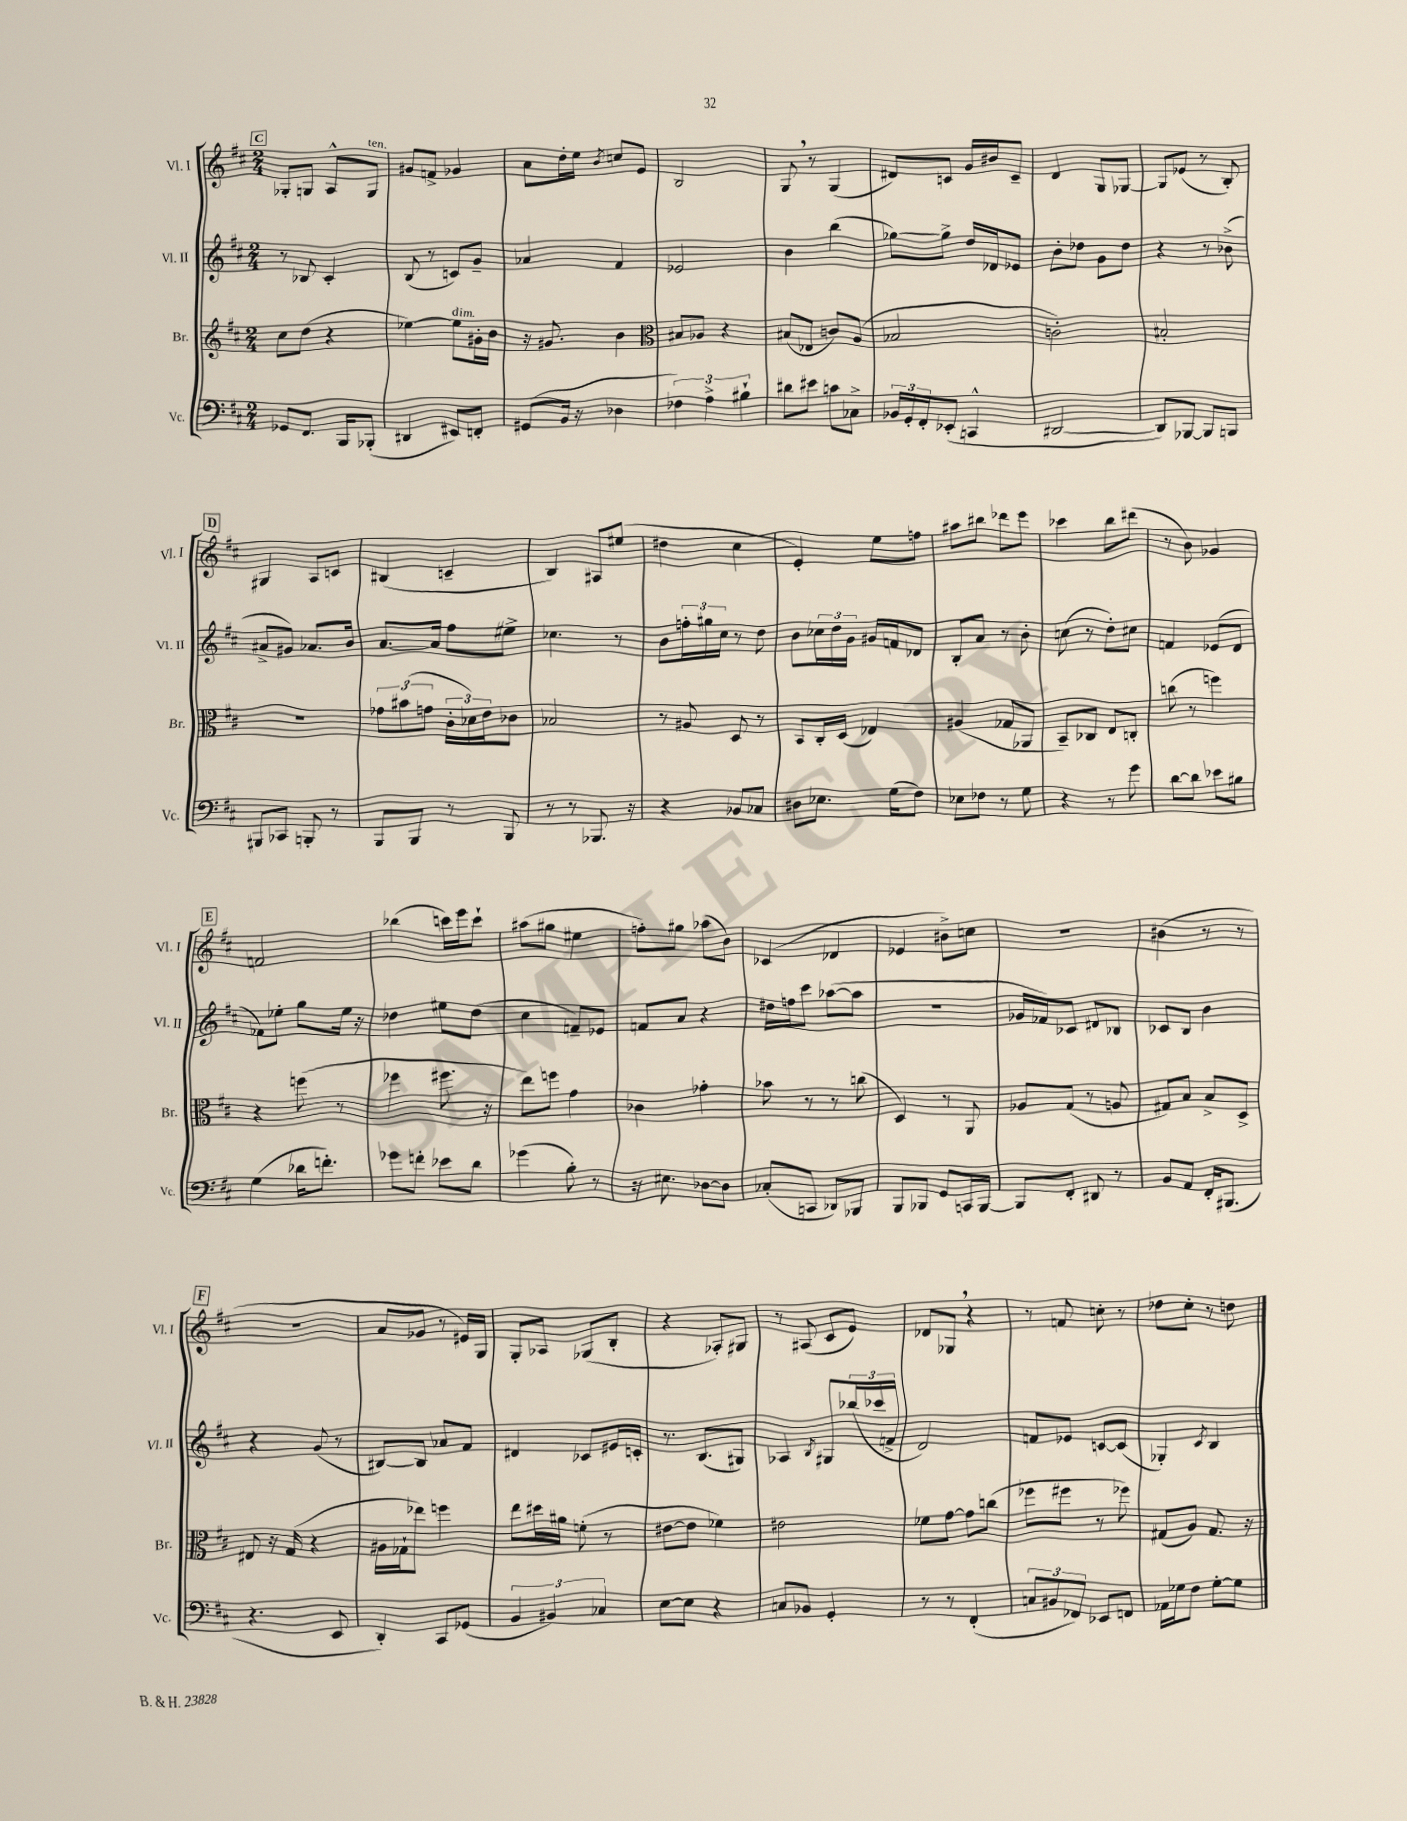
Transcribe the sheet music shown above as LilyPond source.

<<
\new StaffGroup <<
\new Staff = "s0" \with { instrumentName = "Vl. I" shortInstrumentName = "Vl. I" } {
    \clef treble \key d \major \numericTimeSignature \time 2/4
    \mark \markup { \box "C" } ges8-. g8 a8-^ g8^\markup { \italic "ten." } |
    gis'8 f'8-> ges'4 |
    a'8 d''16-. e''16 \acciaccatura { b'8 } c''8 e'8 |
    b2 |
    g8 \breathe r8 g4( |
    dis'8) c'8 g'16 bis'16 c'8-- |
    d'4 g8 ges8~ |
    ges8 ees'8( r8 b8-.) |
    \mark \markup { \box "D" } gis4 a8 c'8 |
    bis4( c'4-- |
    b4) ais8 eis''8( |
    dis''4 cis''4 |
    e'4-.) e''8 f''8 |
    ais''8 bis''8 des'''8 e'''8 |
    ces'''4 b''8 dis'''8( |
    r8 b'8) ges'4 |
    \mark \markup { \box "E" } f'2 |
    bes''4( c'''16) e'''16 c'''8-! |
    ais''8( gis''8 eis''4 |
    f''8-.) gis''8 aes''8( b'8) |
    ces'4( des'4 |
    ees'4 bis'8->) c''8 |
    R2 |
    bis'4( r8 r8 |
    \mark \markup { \box "F" } R2 |
    a'8 ges'8 r8 eis'16) g16 |
    g8-. aes8 ges8( b8-. |
    r4 aes8-.) gis8 |
    r8 ais8( cis'8 e'8) |
    des'8 ges8 \breathe r4 |
    r8 f'8 c''8-. r8 |
    des''8 cis''8-. r8 d''8 \bar "|." |
}
\new Staff = "s1" \with { instrumentName = "Vl. II" shortInstrumentName = "Vl. II" } {
    \clef treble \key d \major \numericTimeSignature \time 2/4
    \mark \markup { \box "C" } r8 bes8 cis'4-. |
    b8( r8 c'8) g'8-- |
    aes'4 fis'4 |
    ees'2 |
    b'4 b''4( |
    ges''8~) ges''8-> d''16 des'16 ees'8 |
    b'8-. des''8 g'8 des''8 |
    r4 r8 bes'8->( |
    \mark \markup { \box "D" } ais'8-> gis'8) aes'8. b'16 |
    a'8.~ a'16 fis''8 eis''8-> |
    ces''4. r8 |
    b'8 \tuplet 3/2 { f''16-. gis''16 cis''16 } r8 d''8 |
    b'8 \tuplet 3/2 { ces''16 d''16 g'16 } gis'16 f'16 des'8 |
    b8-. a'8 r8 b'8-. |
    c''8( r8 d''8-.) cis''8 |
    f'4 ees'8( d'8 |
    \mark \markup { \box "E" } fes'8) ees''8-. g''8 ees''16 r16 |
    des''4 eis''8 des''8( |
    cis''4 f'8--) ees'8 |
    f'8 a'8 r4 |
    dis''16 f''16 cis'''8 aes''8~( aes''8 |
    R2 |
    ges'16 fes'16) ces'8 dis'8 bes8 |
    ces'8 b8 b'4 |
    \mark \markup { \box "F" } r4 g'8( r8 |
    bis8~) bis8 aes'8 fis'8 |
    dis'4 ces'8 eis'16 c'16-. |
    r8. b8.( gis8) |
    aes4 \acciaccatura { b8 } gis8 \tuplet 3/2 { bes''16( ces'''16 f'16-> } |
    d'2) |
    f'8 ees'8 c'8~ c'8( |
    ges4-.) \acciaccatura { cis'8 } b4 \bar "|." |
}
\new Staff = "s2" \with { instrumentName = "Br." shortInstrumentName = "Br." } {
    \clef treble \key d \major \numericTimeSignature \time 2/4
    \mark \markup { \box "C" } cis''8 d''8( r4 |
    ees''4~) ees''8^\markup { \italic "dim." } gis'16-. b'16 |
    r16 gis'8. b'4 |
    \clef alto bis8 aes8 r4 |
    bis8( ees8 c'8) a8( |
    bes2 |
    c'2-.) |
    bis2-. |
    \mark \markup { \box "D" } R2 |
    \tuplet 3/2 { ges'8 bis'8( g'8 } \tuplet 3/2 { cis'16-. des'16) e'16 } ces'8 |
    bes2 |
    r8 ais8 d8 r8 |
    b,8 cis16-. d16( ees4) |
    ais4( ges8 aes,8 |
    b,8--) ces8 e8 c8-. |
    c''8( r8 f''4) |
    \mark \markup { \box "E" } r4 f''8( r8 |
    fes''4 fis''8. r16 |
    e''8) f''8 g'4 |
    ces'4 ges'4-. |
    bes'8 r8 r8 c''8( |
    d4) r8 a,8 |
    aes8 g8( r8 a8 |
    gis8) b8 b8-> d8-> |
    \mark \markup { \box "F" } eis8 r16 g16( r4 |
    ais16 ges16-! ees''8) f''4 |
    e''8 dis''16 ais'16 f'8-.( r8 |
    eis'8~ eis'8 fes'4) |
    eis'2 |
    fes'8 g'8~ g'8 c''8( |
    fes''8 fis''8 r8 fes''8) |
    gis8( a8) gis8. r16 \bar "|." |
}
\new Staff = "s3" \with { instrumentName = "Vc." shortInstrumentName = "Vc." } {
    \clef bass \key d \major \numericTimeSignature \time 2/4
    \mark \markup { \box "C" } ges,8 fis,8. b,,16 bes,,8-.( |
    dis,4 eis,8) f,8-. |
    gis,8( b,16 r16 des4 |
    \tuplet 3/2 { fes4) a4-> bis4-! } |
    dis'8 eis'8 c'8 ces8-> |
    \tuplet 3/2 { bes,16 g,16-. fis,16-. } ees,8-.( c,4-^ |
    dis,2~ |
    dis,8) bes,,8~ bes,,8 b,,8 |
    \mark \markup { \box "D" } bis,,8 ces,8 b,,8-. r8 |
    b,,8 b,,8 r8 b,,8 |
    r8 r8 bes,,8. r16 |
    r4 bes,8 ces8 |
    dis8 ees8. g16( fis8) |
    ees8 fes8 r8 g8 |
    r4 r8 g'8 |
    d'8~ d'8 ees'8 bis8 |
    \mark \markup { \box "E" } g4( des'16 f'8.-.) |
    ges'8 f'8-. ees'8 d'8 |
    ges'4( b8-.) r8 |
    r16 eis8. des8~ des8 |
    ces8-.( c,8 des,8) bes,,8 |
    b,,8 bes,,8 g,8 c,16 bes,,16~ |
    bes,,8 fis,8-. dis,8 r8 |
    b,8 a,8 fis,16-. bis,,8.( |
    \mark \markup { \box "F" } r4. e,8 |
    d,4-.) cis,8 ges,8( |
    \tuplet 3/2 { b,4 bis,4) ces4 } |
    e8~ e8 r4 |
    c8 bes,8 g,4-. |
    r8 r8 fis,4-.( |
    \tuplet 3/2 { c8 bis,8 fes,8) } ees,8 f,8 |
    aes,16 ges16 fis8 ges8~-. ges8 \bar "|." |
}
>>
>>
